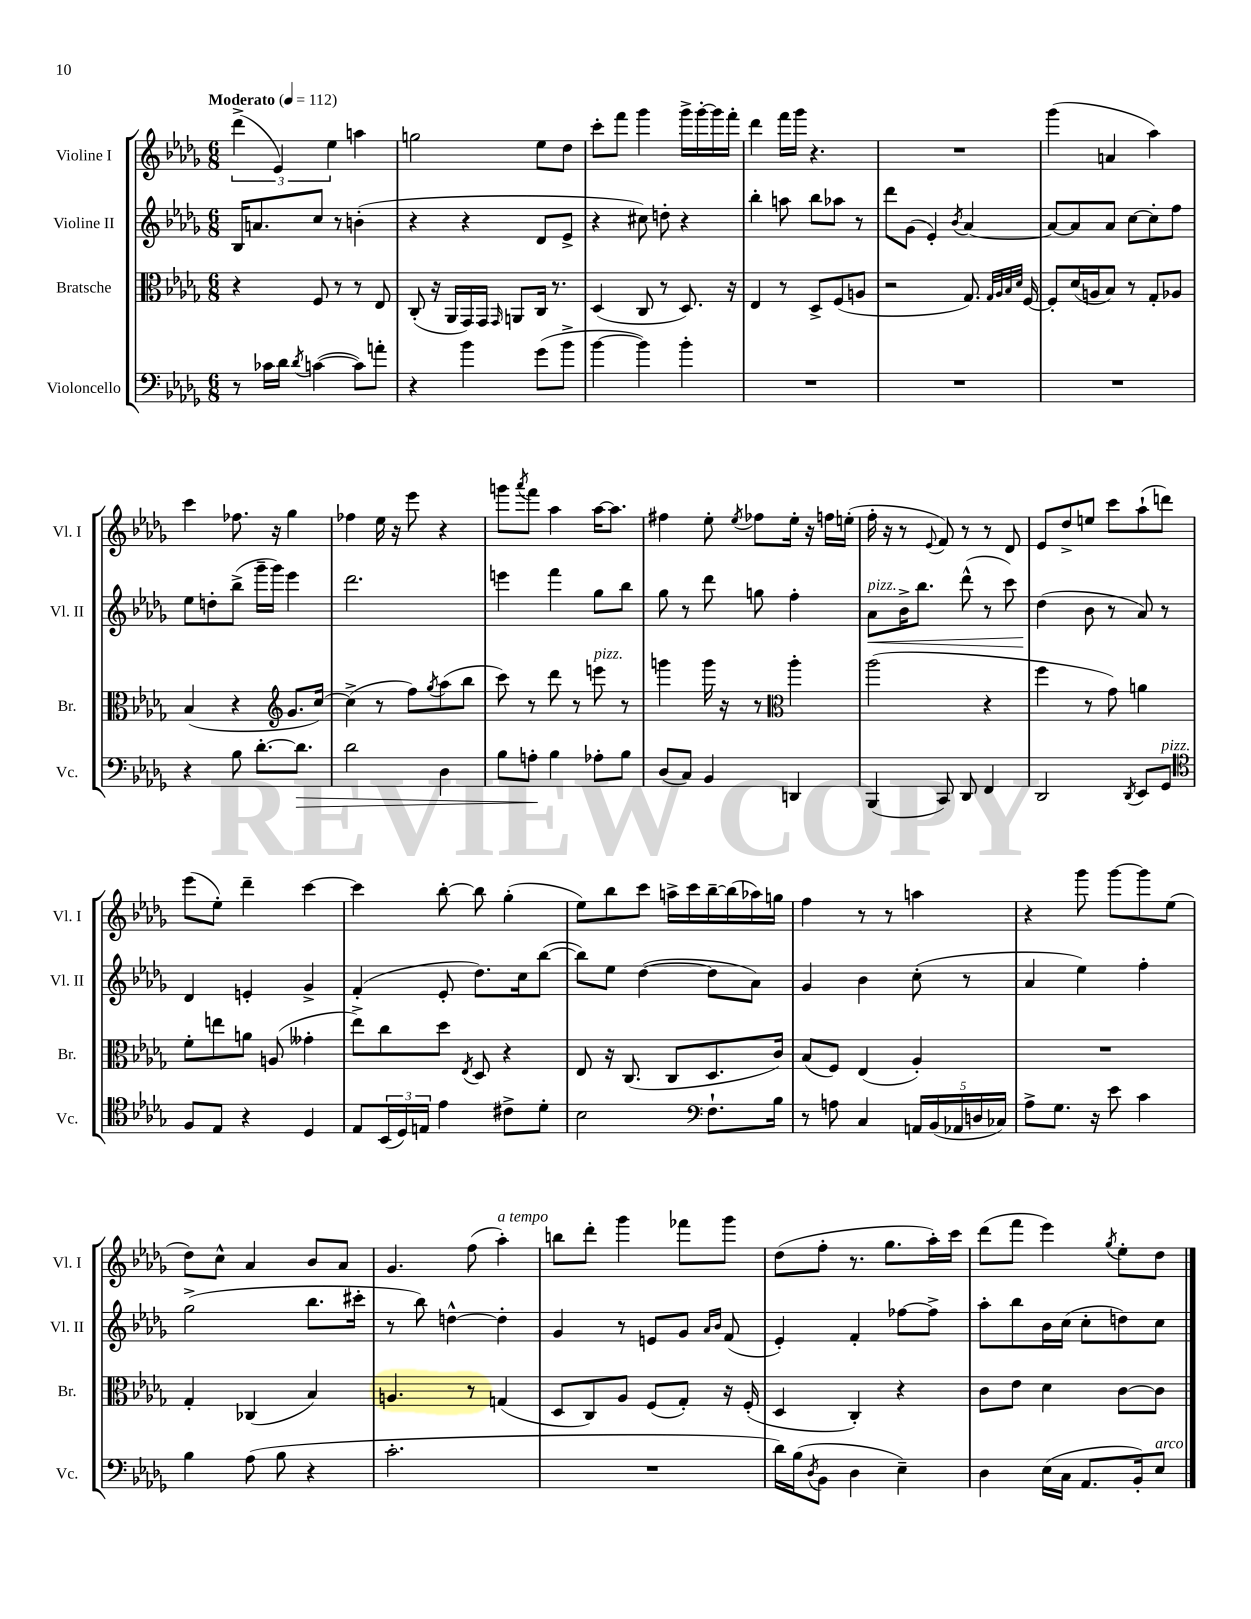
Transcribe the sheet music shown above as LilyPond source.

<<
\new StaffGroup <<
\new Staff = "s0" \with { instrumentName = "Violine I" shortInstrumentName = "Vl. I" } {
    \clef treble \key des \major \numericTimeSignature \time 6/8 \tempo "Moderato" 4 = 112
    \tuplet 3/2 { des'''4->( ees'4) ees''4 } a''4 |
    g''2 ees''8 des''8 |
    c'''8-. f'''8 ges'''4 ges'''16-> ges'''16~-. ges'''16 f'''16-. |
    des'''4 f'''16 ges'''16 r4. |
    R2. |
    ges'''4( a'4 aes''4) |
    c'''4 fes''8. r16 ges''4 |
    fes''4 ees''16 r16 ees'''8 r4 |
    g'''8 \acciaccatura { aes'''8 } f'''8 aes''4 aes''16~ aes''8. |
    fis''4 ees''8-. \acciaccatura { ees''8 } fes''8 ees''16-. r16 f''16 e''16-.( |
    f''16-. r16 r8 \appoggiatura { ees'8 } f'8) r8 r8 des'8 |
    ees'8 des''8-> e''8 c'''8 aes''8-!( d'''8) |
    ees'''8( ees''8-.) des'''4-- c'''4~ |
    c'''4 bes''8~-. bes''8 ges''4-.( |
    ees''8) bes''8 c'''8 a''16-> c'''16 bes''16~-- bes''16( aes''16) g''16 |
    f''4 r8 r8 a''4 |
    r4 ges'''8 ges'''8~ ges'''8 ees''8( |
    des''8) c''8-^ aes'4 bes'8 aes'8 |
    ges'4. f''8( aes''4-.^\markup { \italic "a tempo" }) |
    b''8 des'''8-. ges'''4 fes'''8 ges'''8 |
    des''8( f''8-. r8. ges''8. aes''16-.) c'''16 |
    des'''8( f'''8 ees'''4) \acciaccatura { ges''8 } ees''8-. des''8 \bar "|." |
}
\new Staff = "s1" \with { instrumentName = "Violine II" shortInstrumentName = "Vl. II" } {
    \clef treble \key des \major \numericTimeSignature \time 6/8
    bes16 a'8. c''8 r8 b'4-.( |
    r4 r4 des'8 ees'8-> |
    r4 cis''8) d''8-. r4 |
    bes''4-. a''8 bes''8 aes''8 r8 |
    des'''8 ges'8( ees'4-.) \acciaccatura { bes'8 } aes'4~ |
    aes'8~ aes'8 aes'8 c''8~ c''8-. f''8 |
    ees''8 d''8-. bes''8->( ges'''16-- ges'''16) ees'''4 |
    des'''2. |
    e'''4 f'''4 ges''8 bes''8 |
    ges''8 r8 des'''8 g''8 f''4-. |
    aes'8\<^\markup { \italic "pizz." } bes'16-> bes''8. des'''8-^( r8 c'''8) |
    des''4\!( bes'8 r8 aes'8) r8 |
    des'4 e'4-. ges'4-> |
    f'4-.( ees'8-. des''8.) c''16 bes''8~( |
    bes''8) ees''8 des''4~( des''8 aes'8) |
    ges'4 bes'4 c''8-.( r8 |
    aes'4 ees''4) f''4-. |
    ges''2->( bes''8. cis'''16-. |
    r8 bes''8) d''4~-^ d''4-. |
    ges'4 r8 e'8 ges'8 \grace { aes'16 bes'16 } f'8( |
    ees'4-.) f'4-. fes''8~ fes''8-> |
    aes''8-. bes''8 bes'16 c''16( c''8-. d''8) c''8 \bar "|." |
}
\new Staff = "s2" \with { instrumentName = "Bratsche" shortInstrumentName = "Br." } {
    \clef alto \key des \major \numericTimeSignature \time 6/8
    r4 f8 r8 r8 ees8 |
    c8-.( r16 aes,16 ges,16) ges,16 \grace { ges,16 } a,8 c16 r8. |
    des4( c8 r8 des8.) r16 |
    ees4 r8 des8-> f8( a8 |
    r2 ges8.) \grace { ges32 aes32 bes32 des'32 } f16~ |
    f8-. des'16( a16 bes8) r8 ges8-. aes8 |
    bes4( r4 \clef treble ges'8. c''16~) |
    c''4->( r8 f''8) \acciaccatura { ges''8 } aes''8( bes''8 |
    c'''8) r8 des'''8 r8 e'''8^\markup { \italic "pizz." } r8 |
    g'''4 g'''16 r16 r8 \clef alto aes''4-. |
    aes''2( r4 |
    f''4 r8 ges'8) a'4 |
    f'8-. e''8 a'8 a8( geses'4-. |
    ees''8->) c''8 des''8 \acciaccatura { ees8 } des8 r4 |
    ees8 r16 c8.( c8 des8. c'16) |
    bes8( f8) ees4( aes4-.) |
    R2. |
    ges4-. ces4( bes4) |
    a4. r8 g4( |
    des8 c8) aes8 f8( ges8-.) r16 f16-.( |
    des4 c4-.) r4 |
    c'8 ees'8 des'4 c'8~ c'8 \bar "|." |
}
\new Staff = "s3" \with { instrumentName = "Violoncello" shortInstrumentName = "Vc." } {
    \clef bass \key des \major \numericTimeSignature \time 6/8
    r8 ces'16 des'16 \acciaccatura { des'8 } c'4~( c'8) a'8-. |
    r4 bes'4 ges'8( bes'8-> |
    bes'4~ bes'4) bes'4-. |
    R2. |
    R2. |
    R2. |
    r4 bes8 des'8.~-. des'8.\> |
    des'2 des4 |
    bes8 a8-.\! bes4 aes8-. bes8 |
    des8( c8) bes,4 d,4 |
    bes,,4( c,8) des,8 f,4 |
    des,2 \acciaccatura { des,8 } ees,8 ges,8^\markup { \italic "pizz." } |
    \clef tenor f8 ees8 r4 des4 |
    ees8 \tuplet 3/2 { bes,16( des16) e16 } ees'4 cis'8-> des'8-. |
    bes2 \clef bass f8.-! bes16 |
    r8 a8 c4 \tuplet 5/4 { a,16 bes,16( aes,16 d16 ces16) } |
    aes8-> ges8. r16 ees'8 c'4 |
    bes4 aes8( bes8 r4 |
    c'2.-. |
    R2. |
    des'16) bes16( \acciaccatura { des8 } bes,8 des4 ees4--) |
    des4 ees16( c16 aes,8. bes,16-.) ees8^\markup { \italic "arco" } \bar "|." |
}
>>
>>
\layout { \context { \Score \remove "Bar_number_engraver" } }
